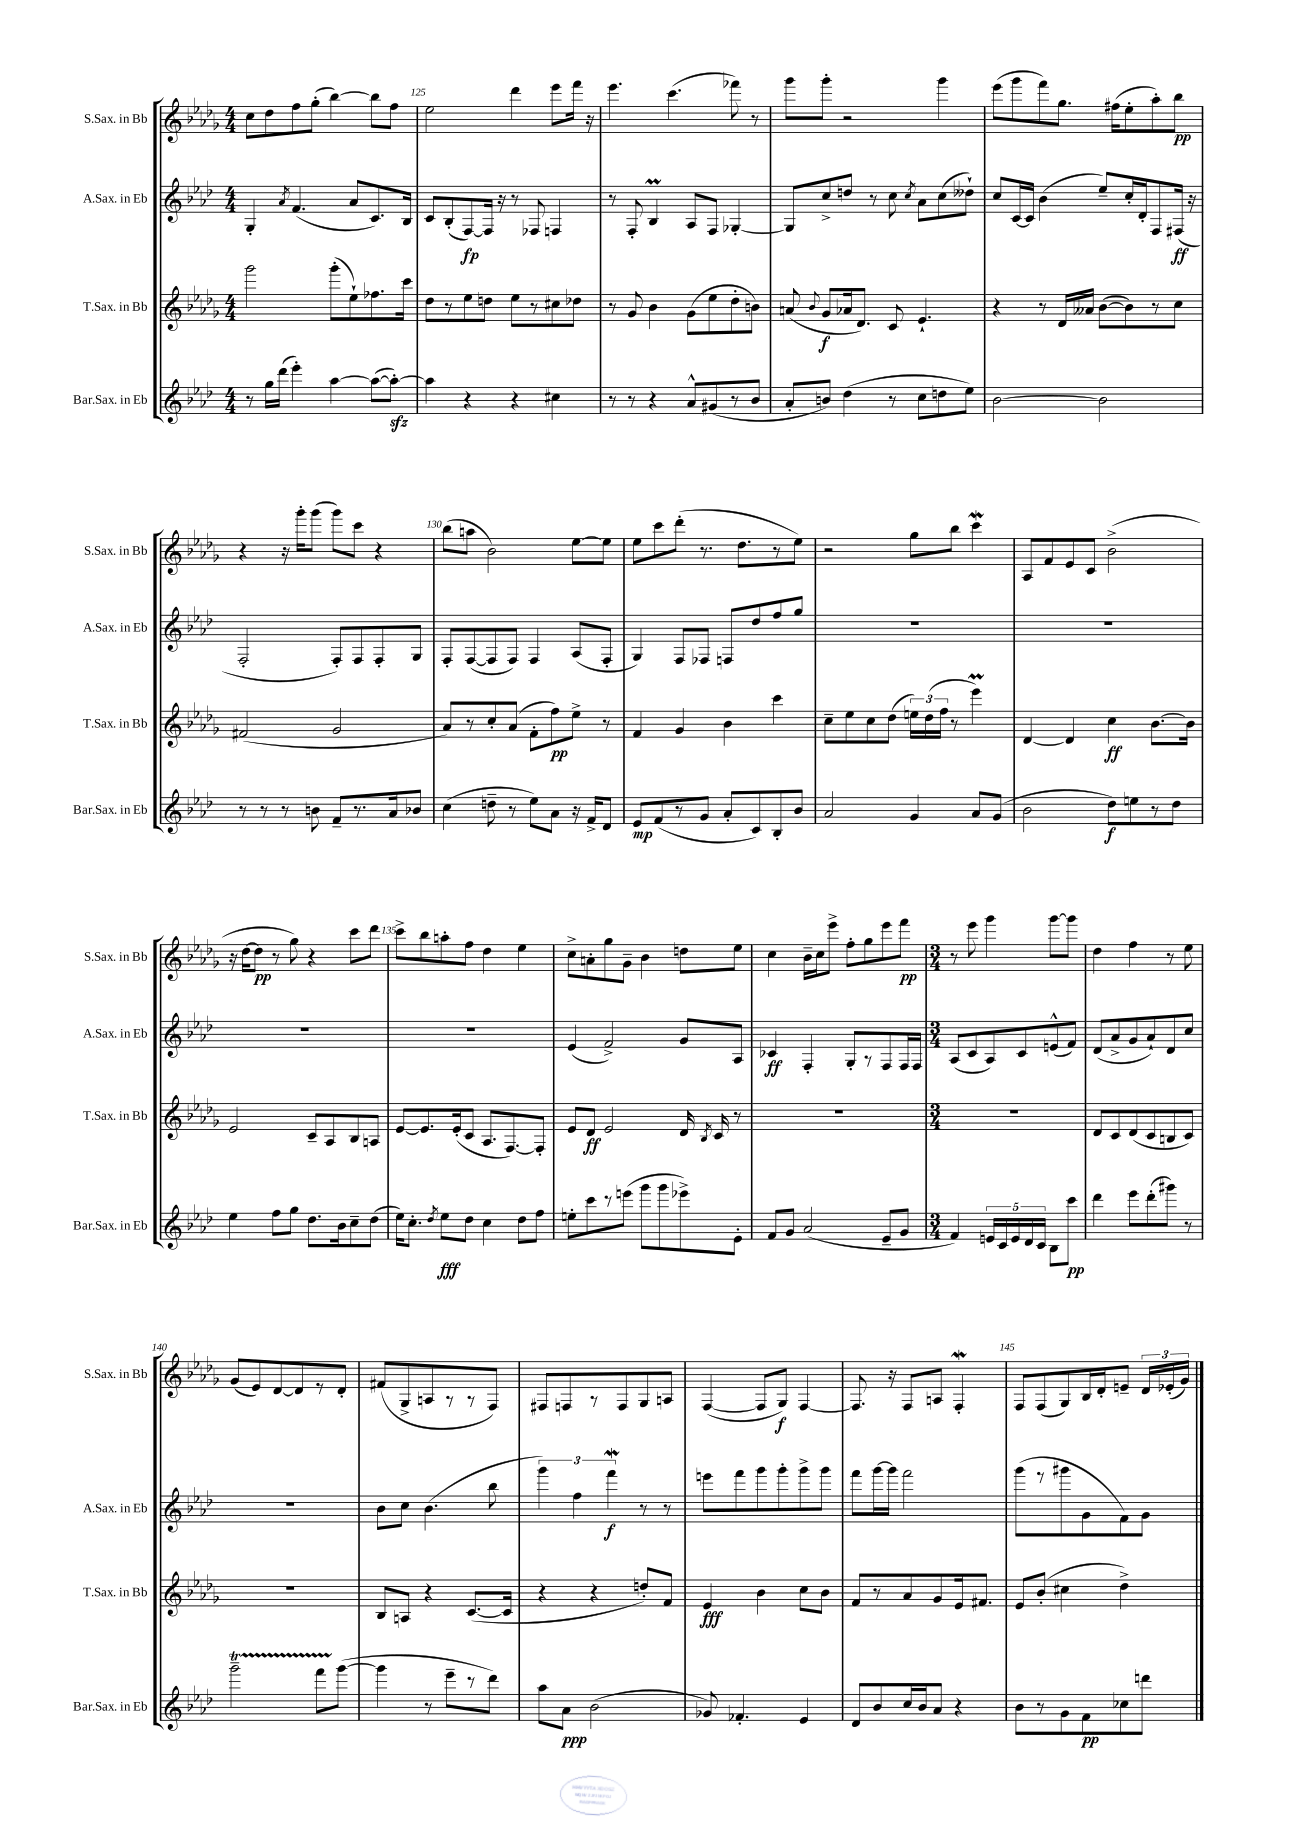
<<
\new StaffGroup <<
\new Staff = "s0" \with { instrumentName = "S.Sax. in Bb" shortInstrumentName = "S.Sax. in Bb" } {
    \clef treble \key des \major \numericTimeSignature \time 4/4
    \autoBeamOff c''8[ des''8 f''8 ges''8]-.( bes''4~) bes''8[ f''8] |
    ees''2 des'''4 ees'''8[ f'''16] r16 |
    ees'''4. c'''4.( fes'''8) r8 |
    ges'''8[ ges'''8]-. r2 ges'''4 |
    ees'''8[( ges'''8 f'''8) ges''8.] fis''16[( ees''8-. aes''8-.) bes''8]\pp |
    r4 r16 ges'''16[-. ges'''8]( ges'''8[) c'''8] r4 |
    bes''8[( a''8] bes'2) ees''8[~ ees''8] |
    ees''8[ c'''8 des'''8]-.( r8. des''8.[ r8 ees''8]) |
    r2 ges''8[ bes''8] c'''4\mordent |
    aes8[ f'8 ees'8 c'8] bes'2->( |
    r16 des''16[~ des''8]\pp r8 ges''8) r4 c'''8[ des'''8] |
    c'''8[-> bes''8 a''8-. f''8] des''4 ees''4 |
    c''8[-> a'8-. ges''8 ges'8]-- bes'4 d''8[ ees''8] |
    c''4 bes'16[-- c''16 ees'''8]-> f''8[-. ges''8 ees'''8 f'''8]\pp |
    \numericTimeSignature \time 3/4 r8 ees'''8 ges'''4 ges'''8[~ ges'''8] |
    des''4 f''4 r8 ees''8 |
    ges'8[( ees'8) des'8~ des'8 r8 des'8]-. |
    fis'8[( ges8-> a8 r8 r8 f8]) |
    fis8[ f8 r8 f8 ges8 a8] |
    f4~( f8[ ges8]\f) f4~ |
    f8. r16 f8[ a8] f4-.\mordent |
    f8[ f8( ges8) bes16 des'16-. e'8]-- \tuplet 3/2 { des'16[ ees'16-.( ges'16]) } \bar "|." |
}
\new Staff = "s1" \with { instrumentName = "A.Sax. in Eb" shortInstrumentName = "A.Sax. in Eb" } {
    \clef treble \key aes \major \numericTimeSignature \time 4/4
    \autoBeamOff g4-. \acciaccatura { aes'8 } f'4.( aes'8[ c'8.) bes16] |
    c'8[ bes8-.( f8~\fp) f16] r16 r8 fes8 f4 |
    r8 f8-. bes4\prall aes8[ f8] ges4~-. |
    ges8[ c''8-> d''8] r8 c''8 \acciaccatura { c''8 } aes'8[ c''8( deses''8]-!) |
    c''8[ c'16~ c'16] bes'4( ees''8[--) c''16-. des'16-. f8 fis16]\ff( r16 |
    f2-. f8[-.) f8 f8-. g8] |
    f8[-. f8~( f8 f8]) f4 aes8[( f8]-. |
    g4) f8[ fes8] f8[ des''8 f''8 g''8] |
    R1 |
    R1 |
    R1 |
    R1 |
    ees'4( f'2->) g'8[ aes8] |
    ces'4\ff f4-. g8[-. r8 f8 f16 f16] |
    \numericTimeSignature \time 3/4 aes8[( c'8 aes8) c'8 e'8-^( f'8]) |
    des'8[( aes'8-> g'8 aes'8-!) des'8 c''8] |
    R2. |
    bes'8[ c''8] bes'4.( bes''8 |
    \tuplet 3/2 { g'''4) f''4 f'''4\mordent\f } r8 r8 |
    e'''8[ f'''8 g'''8 g'''8-. g'''8-> g'''8] |
    f'''8[ g'''16~ g'''16] f'''2 |
    g'''8[( r8 gis'''8 g'8 f'8) g'8] \bar "|." |
}
\new Staff = "s2" \with { instrumentName = "T.Sax. in Bb" shortInstrumentName = "T.Sax. in Bb" } {
    \clef treble \key des \major \numericTimeSignature \time 4/4
    \autoBeamOff ges'''2 ges'''8[-.( ees''8-!) fes''8. c'''16] |
    des''8[ r8 ees''8 d''8] ees''8[ r8 cis''8 des''8] |
    r8 ges'8 bes'4 ges'8[( ees''8 des''8-. b'8]) |
    a'8( \appoggiatura { bes'8 } ges'8[\f aes'16 des'8.]) c'8 ees'4.-! |
    r4 r8 des'16[ aeses'16] bes'8[~( bes'8) r8 c''8] |
    fis'2( ges'2 |
    aes'8[) r8 c''8-. aes'8]( f'8[-. f''8\pp) ees''8]-> r8 |
    f'4 ges'4 bes'4 c'''4 |
    c''8[-- ees''8 c''8 des''8]( \tuplet 3/2 { e''16[) des''16( f''16] } r8 ees'''4\prall) |
    des'4~ des'4 c''4\ff bes'8.[~ bes'16] |
    ees'2 c'8[-- aes8 bes8 a8] |
    ees'8[~ ees'8. ees'16-.( c'8] aes8.[ f8.~) f8]-. |
    ees'8[ des'8]\ff ees'2 des'16 \acciaccatura { bes8 } c'16 r8 |
    R1 |
    \numericTimeSignature \time 3/4 R2. |
    des'8[ c'8 des'8( c'8 b8 c'8]) |
    R2. |
    bes8[ a8] r4 c'8.[~( c'16] |
    r4 r4 d''8[-.) f'8] |
    ees'4\fff bes'4 c''8[ bes'8] |
    f'8[ r8 aes'8 ges'8 ees'16 fis'8.] |
    ees'8[ bes'8]-.( cis''4 des''4->) \bar "|." |
}
\new Staff = "s3" \with { instrumentName = "Bar.Sax. in Eb" shortInstrumentName = "Bar.Sax. in Eb" } {
    \clef treble \key aes \major \numericTimeSignature \time 4/4
    \autoBeamOff r8 g''16[ des'''16]( ees'''4-.) aes''4~ aes''8[~( aes''8]~-.\sfz) |
    aes''4 r4 r4 cis''4 |
    r8 r8 r4 aes'8[-^ gis'8( r8 bes'8] |
    aes'8[-. b'8]) des''4( r8 c''8[ d''8 ees''8]) |
    bes'2~ bes'2 |
    r8 r8 r8 b'8 f'8[-- r8. aes'16 bes'8] |
    c''4( d''8-- r8 ees''8[) aes'8] r16 f'16[-> des'8] |
    ees'8[\mp f'8( r8 g'8] aes'8[-. c'8) bes8-. bes'8] |
    aes'2 g'4 aes'8[ g'8]( |
    bes'2 des''8[\f) e''8 r8 des''8] |
    ees''4 f''8[ g''8] des''8.[ bes'16 c''8-- des''8]( |
    ees''16[) c''8.]-. \acciaccatura { des''8 } ees''8[\fff des''8] c''4 des''8[ f''8] |
    e''8[-. c'''8 r8 e'''8]( g'''8[ g'''8 ees'''8->) ees'8]-. |
    f'8[ g'8] aes'2( ees'8[-- g'8] |
    \numericTimeSignature \time 3/4 f'4) \tuplet 5/4 { e'16[ c'16 e'16 des'16 c'16] } bes8[ c'''8]\pp |
    des'''4 ees'''8[ des'''8-.( gis'''8]) r8 |
    g'''2--\startTrillSpan f'''8[ g'''8]~\stopTrillSpan( |
    g'''4 r8 ees'''8[-- r8 des'''8]) |
    aes''8[ aes'8]\ppp bes'2( |
    ges'8) fes'4.-. ees'4 |
    des'8[ bes'8 c''16 bes'16 aes'8] r4 |
    bes'8[ r8 g'8 f'8\pp ces''8 d'''8] \bar "|." |
}
>>
>>
\layout { \context { \Score currentBarNumber = #124 \override BarNumber.break-visibility = ##(#f #t #t) barNumberVisibility = #(every-nth-bar-number-visible 5) } }
